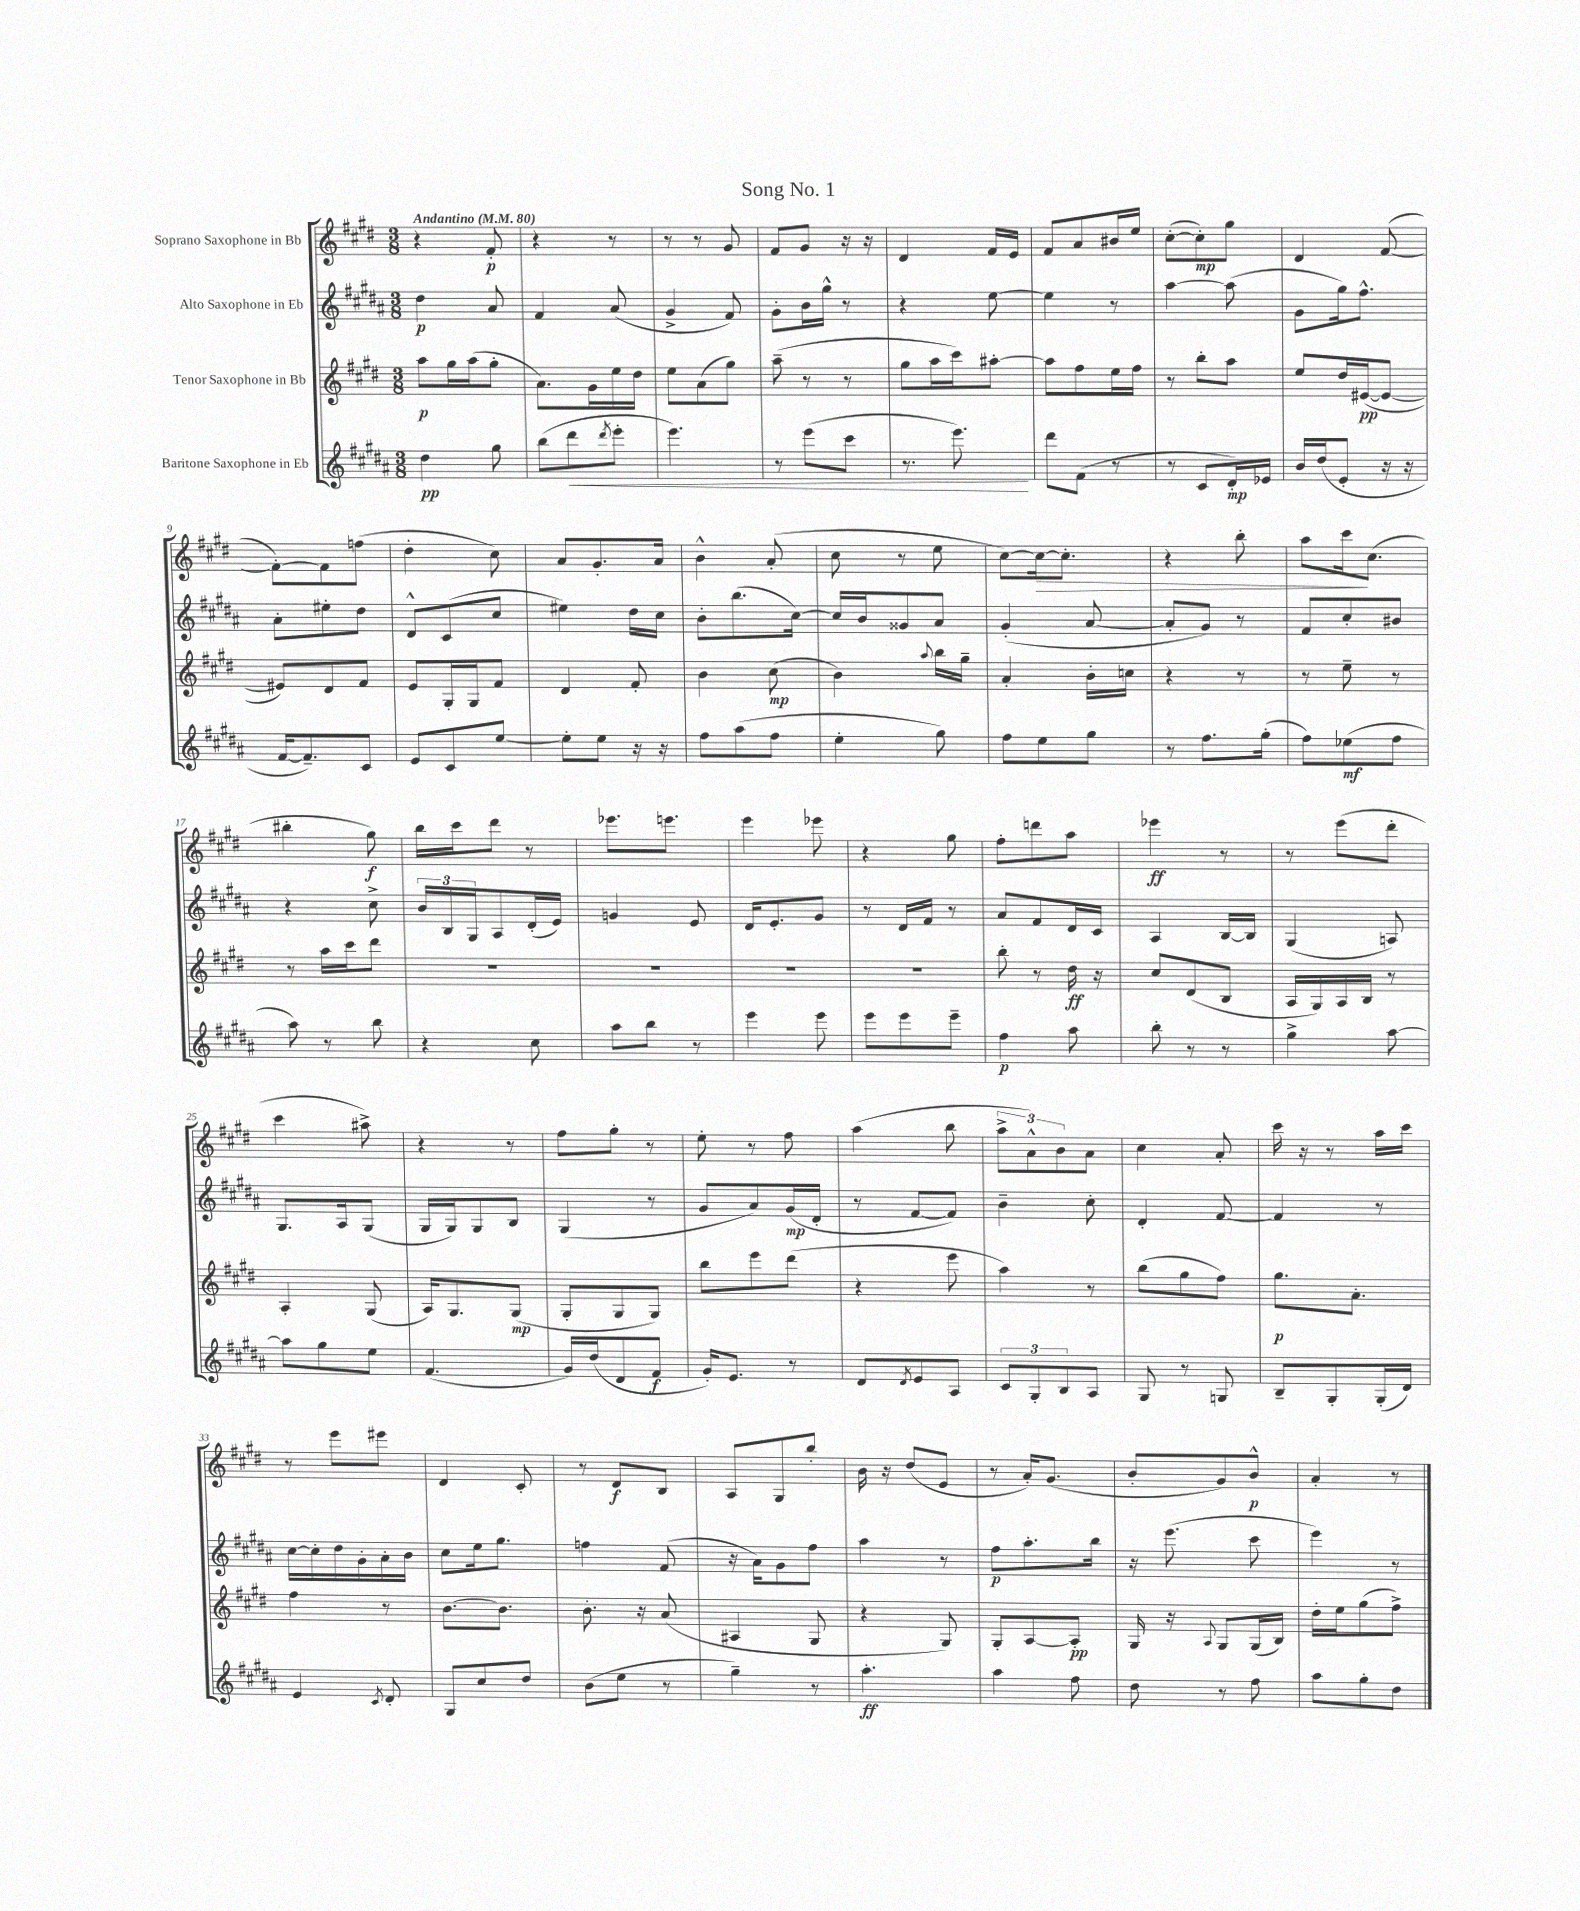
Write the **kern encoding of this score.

**kern	**dynam	**kern	**dynam	**kern	**dynam	**kern	**dynam
*part4	*part4	*part3	*part3	*part2	*part2	*part1	*part1
*staff4	*staff4	*staff3	*staff3	*staff2	*staff2	*staff1	*staff1
*I"Baritone Saxophone in Eb	*	*I"Tenor Saxophone in Bb	*	*I"Alto Saxophone in Eb	*	*I"Soprano Saxophone in Bb	*
*clefG2	*	*clefG2	*	*clefG2	*	*clefG2	*
*k[f#c#g#d#a#]	*	*k[f#c#g#d#]	*	*k[f#c#g#d#a#]	*	*k[f#c#g#d#]	*
*M3/8	*	*M3/8	*	*M3/8	*	*M3/8	*
*MM80	*	*MM80	*	*MM80	*	*MM80	*
=1	=1	=1	=1	=1	=1	=1	=1
!	!	!	!	!	!	!LO:TX:a:B:t=Andantino	!
4dd#\	pp	8aa\L	p	4dd#\	p	4r	.
.	.	16gg#\L	.	.	.	.	.
.	.	(16aa\J	.	.	.	.	.
8gg#\	.	8gg#'\J	.	8a#/	.	8f#'/	p
=2	=2	=2	=2	=2	=2	=2	=2
(8bb\L	.	8.a\L)	.	4f#/	.	4r	.
!	!LO:HP:b	!	!	!	!	!	!
8ddd#\	<	.	.	.	.	.	.
.	.	16g#\L	.	.	.	.	.
8qddd#/	.	.	.	.	.	.	.
8eee'\J	.	16ee\	.	(8a#/	.	8r	.
.	.	16dd#\JJ	.	.	.	.	.
=3	=3	=3	=3	=3	=3	=3	=3
4.eee\)	.	8ee\L	.	4g#^/	.	8r	.
.	.	(8a\	.	.	.	8r	.
.	.	8gg#\J)	.	8f#/)	.	8g#/	.
=4	=4	=4	=4	=4	=4	=4	=4
8r	.	(8aa~\	.	8g#'\L	.	8f#/L	.
(8eee\L	.	8r	.	16b\L	.	8g#/J	.
.	.	.	.	16gg#^^\JJ	.	.	.
8ccc#\J	.	8r	.	8r	.	16r	.
.	.	.	.	.	.	16r	.
=5	=5	=5	=5	=5	=5	=5	=5
8.r	.	8gg#\L	.	4r	.	4d#/	.
.	.	16aa\L	.	.	.	.	.
8.eee\)	.	16ccc#\J)	.	.	.	.	.
.	.	[8aa#X'\J	.	[8ee\	.	16f#/LL	.
.	.	.	.	.	.	16e/JJ	.
.	[	.	.	.	.	.	.
=6	=6	=6	=6	=6	=6	=6	=6
8ddd#\L	.	8aa#\L]	.	4ee\]	.	8f#/L	.
(8f#\J	.	8ff#\	.	.	.	8a/	.
8r	.	16ee\L	.	8r	.	16b#X/L	.
.	.	16ff#\JJ	.	.	.	16ee/JJ	.
=7	=7	=7	=7	=7	=7	=7	=7
8r	.	8r	.	[4aa#\	.	([8cc#'\L	.
8c#/L	.	8bb'\L	.	.	.	8cc#'\])	mp
16d#'/L)	mp	8aa\J	.	(8aa#\]	.	8gg#\J	.
16e-X/JJ	.	.	.	.	.	.	.
=8	=8	=8	=8	=8	=8	=8	=8
16b/LL	.	8ee/L	.	8g#\L	.	4d#/	.
(16dd#/J	.	.	.	.	.	.	.
8e'/J	.	16dd#/L	.	16gg#\k)	.	.	.
.	.	([16e#X/J	pp	8.ff#^^\J	.	.	.
16r	.	8e#/J_	.	.	.	([8f#/	.
16r	.	.	.	.	.	.	.
!!LO:LB:g=z
=9	=9	=9	=9	=9	=9	=9	=9
[16f#/KL	.	8e#X/L])	.	8a#'\L	.	8f#'\L_)	.
8.f#~/])	.	.	.	.	.	.	.
.	.	8d#/	.	8ee#X'\	.	8f#\]	.
8c#/J	.	8f#/J	.	8dd#\J	.	(8ffn\J	.
=10	=10	=10	=10	=10	=10	=10	=10
8e/L	.	8e/L	.	8d#^^/L	.	4dd#'\	.
8c#/	.	16G#'/L	.	(8c#/	.	.	.
.	.	16G#/J	.	.	.	.	.
[8ee/J	.	8f#/J	.	8cc#/J	.	8cc#\)	.
=11	=11	=11	=11	=11	=11	=11	=11
8ee'\L]	.	4d#/	.	4ee#X\)	.	8a/L	.
8ee\J	.	.	.	.	.	8.g#'/	.
16r	.	8f#'/	.	16dd#\LL	.	.	.
16r	.	.	.	16cc#\JJ	.	16a/Jk	.
=12	=12	=12	=12	=12	=12	=12	=12
8ff#\L	.	4b\	.	8b'\L	.	4b^^\	.
(8aa#\	.	.	.	(8.bb\	.	.	.
8ff#\J	.	(8cc#\	mp	.	.	(8a'/	.
.	.	.	.	[16cc#\Jk)	.	.	.
=13	=13	=13	=13	=13	=13	=13	=13
4ee'\	.	4b\)	.	16cc#/LL]	.	8cc#\	.
.	.	.	.	16b/J	.	.	.
.	.	.	.	8g##X/	.	8r	.
.	.	8qqaa/	.	.	.	.	.
8gg#\)	.	16bb\LL	.	8a#/J	.	8ee\	.
.	.	16gg#~\JJ	.	.	.	.	.
=14	=14	=14	=14	=14	=14	=14	=14
8ff#\L	.	4a'/	.	(4g#'/	.	[8cc#\L)	.
!	!	!	!	!	!	!	!LO:HP:b
8ee\	.	.	.	.	.	16cc#\k_	>
.	.	.	.	.	.	8.cc#'\J]	.
8gg#\J	.	16b'\LL	.	[8a#/	.	.	.
.	.	16ccn\JJ	.	.	.	.	.
=15	=15	=15	=15	=15	=15	=15	=15
8r	.	4r	.	8a#'/L]	.	4r	.
8.ff#\L	.	.	.	8g#/J)	.	.	.
.	.	8r	.	8r	.	8bb'\	.
(16gg#'\Jk	.	.	.	.	.	.	.
=16	=16	=16	=16	=16	=16	=16	=16
8ff#\L)	.	8r	.	8f#/L	.	8aa\L	.
(8ee-X\	mf	8ee~\	.	8cc#'/	.	16ccc#\k	.
.	.	.	.	.	.	(8.cc#\J	]
8ff#\J	.	8r	.	8b#X/J	.	.	.
!!LO:LB:g=z
=17	=17	=17	=17	=17	=17	=17	=17
8aa#\)	.	8r	.	4r	.	4bb#X'\	.
8r	.	16aa\LL	.	.	.	.	.
.	.	16ccc#\J	.	.	.	.	.
8bb\	.	8ddd#\J	.	8cc#^\	.	8gg#\)	f
=18	=18	=18	=18	=18	=18	=18	=18
4r	.	4.r	.	24b/LL	.	16bb\LL	.
.	.	.	.	24B/	.	.	.
.	.	.	.	.	.	16ccc#\J	.
.	.	.	.	24G#/J	.	.	.
.	.	.	.	8A#/	.	8ddd#\J	.
8cc#\	.	.	.	(16d#'/L	.	8r	.
.	.	.	.	16e/JJ)	.	.	.
=19	=19	=19	=19	=19	=19	=19	=19
8aa#\L	.	4.r	.	4gn/	.	8.eee-X\L	.
8bb\J	.	.	.	.	.	.	.
.	.	.	.	.	.	8.eeen\J	.
8r	.	.	.	8e/	.	.	.
=20	=20	=20	=20	=20	=20	=20	=20
4eee\	.	4.r	.	16d#/KL	.	4eee\	.
.	.	.	.	8.e'/	.	.	.
8eee\	.	.	.	8g#/J	.	8eee-X\	.
=21	=21	=21	=21	=21	=21	=21	=21
8eee\L	.	4.r	.	8r	.	4r	.
8eee\	.	.	.	16d#/LL	.	.	.
.	.	.	.	16f#/JJ	.	.	.
8eee~\J	.	.	.	8r	.	8gg#\	.
=22	=22	=22	=22	=22	=22	=22	=22
4ff#\	p	8bb'\	.	8a#/L	.	8ff#'\L	.
.	.	8r	.	8f#/	.	8dddn\	.
8aa#\	.	16dd#\	ff	16d#/L	.	8aa\J	.
.	.	16r	.	16c#/JJ	.	.	.
=23	=23	=23	=23	=23	=23	=23	=23
8bb'\	.	8cc#/L	.	4A#/	.	4eee-X\	ff
8r	.	(8d#/	.	.	.	.	.
8r	.	8B/J	.	[16B/LL	.	8r	.
.	.	.	.	16B/JJ]	.	.	.
=24	=24	=24	=24	=24	=24	=24	=24
4gg#^\	.	16A/LL	.	(4G#/	.	8r	.
.	.	16G#/)	.	.	.	.	.
.	.	16A/	.	.	.	(8eee\L	.
.	.	16B/JJ	.	.	.	.	.
[8aa#\	.	8r	.	8An/)	.	8ddd#'\J	.
!!LO:LB:g=z
=25	=25	=25	=25	=25	=25	=25	=25
8aa#\L]	.	4A'/	.	8.G#/L	.	4ccc#\	.
8gg#\	.	.	.	.	.	.	.
.	.	.	.	16A#/k	.	.	.
8ee\J	.	(8G#/	.	(8G#/J	.	8aa#X^\)	.
=26	=26	=26	=26	=26	=26	=26	=26
(4.f#/	.	16A/KL)	.	16G#/LL	.	4r	.
.	.	8.G#/	.	16G#/J)	.	.	.
.	.	.	.	8G#/	.	.	.
.	.	(8G#/J	mp	8B/J	.	8r	.
=27	=27	=27	=27	=27	=27	=27	=27
16g#/LL)	.	8G#'/L	.	(4G#/	.	8ff#\L	.
(16dd#/J	.	.	.	.	.	.	.
8d#/	.	8G#/	.	.	.	8gg#'\J	.
8f#/J	f	8G#/J)	.	8r	.	8r	.
=28	=28	=28	=28	=28	=28	=28	=28
16g#'/KL)	.	8bb\L	.	8g#/L	.	8ee'\	.
8.e/J	.	.	.	.	.	.	.
.	.	8eee\	.	8a#/)	.	8r	.
8r	.	(8ddd#\J	.	(16g#/L	mp	8ff#\	.
.	.	.	.	16d#'/JJ	.	.	.
=29	=29	=29	=29	=29	=29	=29	=29
8d#/L	.	4r	.	8r	.	(4aa\	.
8qd#/	.	.	.	.	.	.	.
8e/	.	.	.	[8f#/L	.	.	.
8A#/J	.	8eee\	.	8f#/J])	.	8bb\	.
=30	=30	=30	=30	=30	=30	=30	=30
12c#/L	.	4aa\)	.	4b~\	.	12aa^\L	.
12G#'/	.	.	.	.	.	12a^^\)	.
12B/	.	.	.	.	.	12b\	.
8A#/J	.	8r	.	8cc#'\	.	8a\J	.
=31	=31	=31	=31	=31	=31	=31	=31
8G#/	.	(8bb\L	.	4d#'/	.	4cc#\	.
8r	.	8gg#\	.	.	.	.	.
8Gn/	.	8ff#\J)	.	[8f#/	.	8a'/	.
=32	=32	=32	=32	=32	=32	=32	=32
8B~/L	.	8.gg#\L	p	4f#/]	.	16ccc#\	.
.	.	.	.	.	.	16r	.
8G#'/	.	.	.	.	.	8r	.
.	.	8.a'\J	.	.	.	.	.
(16G#'/L	.	.	.	8r	.	16aa\LL	.
16d#/JJ)	.	.	.	.	.	16ccc#\JJ	.
!!LO:LB:g=z
=33	=33	=33	=33	=33	=33	=33	=33
4e/	.	4ff#\	.	[16cc#\LL	.	8r	.
.	.	.	.	16cc#'\]	.	.	.
.	.	.	.	16dd#\	.	8eee\L	.
.	.	.	.	16g#'\	.	.	.
8qc#/	.	.	.	.	.	.	.
8d#'/	.	8r	.	16a#'\	.	8eee#X\J	.
.	.	.	.	16b\JJ	.	.	.
=34	=34	=34	=34	=34	=34	=34	=34
8G#/L	.	[8.b\L	.	8cc#\L	.	4d#/	.
8cc#/	.	.	.	16ee\k	.	.	.
.	.	8.b\J]	.	8.gg#\J	.	.	.
8dd#/J	.	.	.	.	.	8c#'/	.
=35	=35	=35	=35	=35	=35	=35	=35
(8b\L	.	8.b'\	.	4ffn\	.	8r	.
8ee\J	.	.	.	.	.	8d#/L	f
.	.	16r	.	.	.	.	.
8r	.	(8a/	.	(8f#/	.	8B/J	.
=36	=36	=36	=36	=36	=36	=36	=36
4gg#~\)	.	4A#X/	.	16r	.	8A/L	.
.	.	.	.	16a#\KL)	.	.	.
.	.	.	.	8g#\	.	8G#/	.
8r	.	8G#/	.	8ff#\J	.	8bb'/J	.
=37	=37	=37	=37	=37	=37	=37	=37
4.aa#'\	ff	4r	.	4aa#\	.	16b\	.
.	.	.	.	.	.	16r	.
.	.	.	.	.	.	(8dd#/L	.
.	.	8G#/)	.	8r	.	8e/J	.
=38	=38	=38	=38	=38	=38	=38	=38
4aa#\	.	8G#'/L	.	8ff#\L	p	8r	.
.	.	[8A/	.	8.aa#'\	.	16a'/KL)	.
.	.	.	.	.	.	(8.g#/J	.
8ff#\	.	8A'/J]	pp	.	.	.	.
.	.	.	.	16bb\Jk	.	.	.
=39	=39	=39	=39	=39	=39	=39	=39
8dd#\	.	16G#/	.	16r	.	8b'/L	.
.	.	16r	.	(8.eee\	.	.	.
.	.	8qqA/	.	.	.	.	.
8r	.	8G#/L	.	.	.	8g#/)	.
8ff#\	.	(16G#/L	.	8ccc#\	.	8b^^/J	p
.	.	16B/JJ)	.	.	.	.	.
=40	=40	=40	=40	=40	=40	=40	=40
8aa#\L	.	16dd#'\LL	.	4eee\)	.	4a'/	.
.	.	16ee\J	.	.	.	.	.
8gg#'\	.	(8gg#\	.	.	.	.	.
8dd#\J	.	8ff#^\J)	.	8r	.	8r	.
==	==	==	==	==	==	==	==
*-	*-	*-	*-	*-	*-	*-	*-
